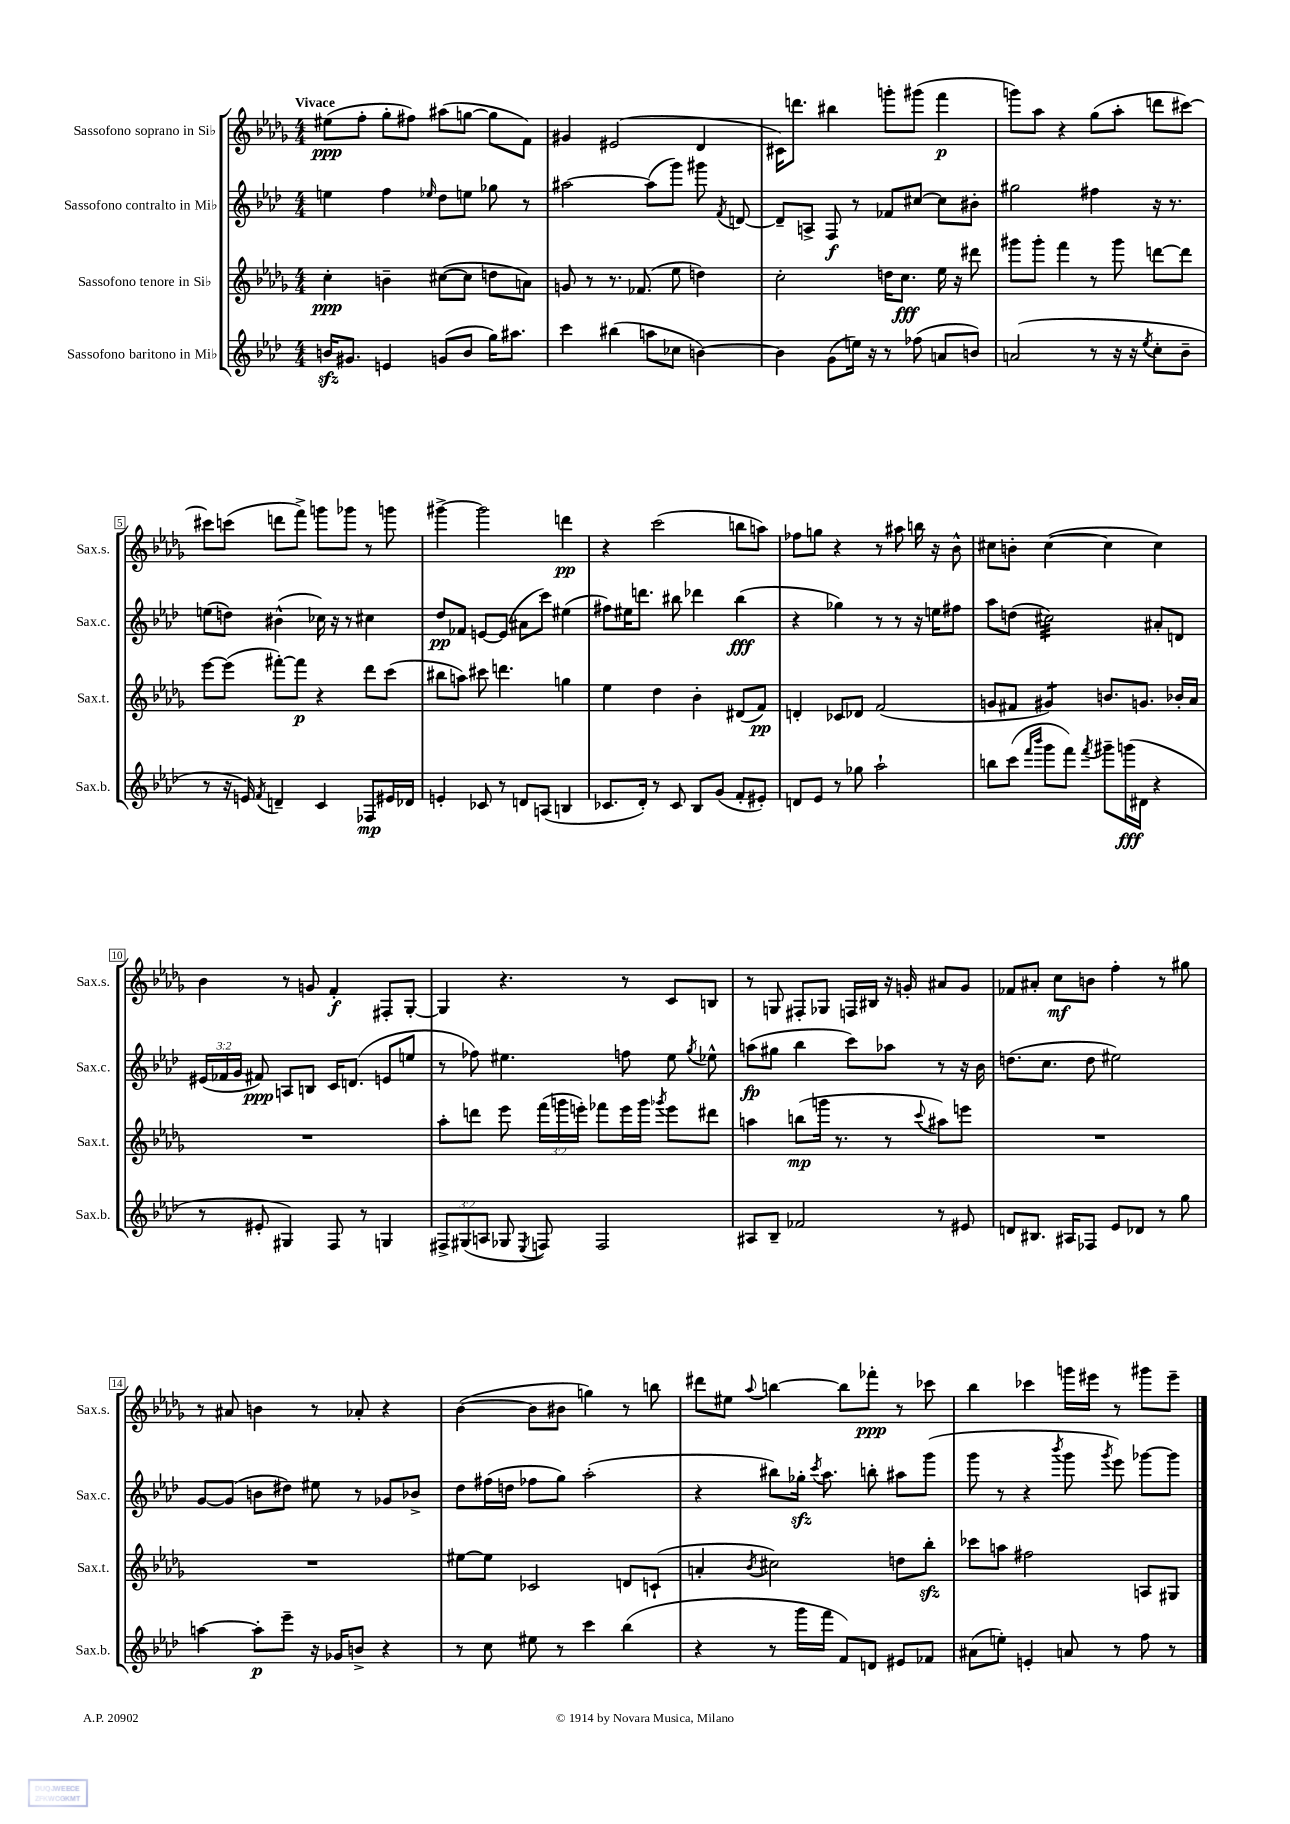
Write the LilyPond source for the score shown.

<<
\new StaffGroup <<
\new Staff = "s0" \with { instrumentName = "Sassofono soprano in Sib" shortInstrumentName = "Sax.s." } {
    \clef treble \key des \major \numericTimeSignature \time 4/4 \tempo "Vivace"
    \autoBeamOff eis''8[\ppp( f''8]-. ges''8[-. fis''8]) ais''8[( g''8]~ g''8[ f'8]) |
    gis'4 eis'2( des'4 |
    cis'16[) d'''8.] bis''4 g'''8[-. gis'''8]( f'''4\p |
    g'''8[) aes''8] r4 ges''8[( aes''8]-. d'''8[ cis'''8]~) |
    cis'''8[ c'''8]( d'''8[ f'''8]->) g'''8[ ges'''8] r8 g'''8 |
    gis'''4~-> gis'''2 d'''4\pp |
    r4 c'''2( b''8[ a''8]) |
    fes''8[ g''8] r4 r8 ais''8 b''16 r16 bes'8-^ |
    cis''8[ b'8]-. cis''4~( cis''4 cis''4) |
    bes'4 r8 g'8 f'4-.\f fis8[-. ges8]~-. |
    ges4 r4. r8 c'8[ b8] |
    r8 g8 fis8[-. ges8] f16[ bis16] r16 g'16-. ais'8[ g'8] |
    fes'8[ ais'8]-. c''8[\mf b'8] f''4-. r8 gis''8 |
    r8 ais'8 b'4 r8 aes'8-. r4 |
    bes'4~( bes'8[ bis'8] g''4) r8 b''8 |
    dis'''8[ eis''8] \appoggiatura { aes''8 } b''4~ b''8[ fes'''8]-.\ppp r8 ces'''8 |
    bes''4 ces'''4 g'''16[ eis'''16] r8 gis'''8[ eis'''8]-- \bar "|." |
}
\new Staff = "s1" \with { instrumentName = "Sassofono contralto in Mib" shortInstrumentName = "Sax.c." } {
    \clef treble \key aes \major \numericTimeSignature \time 4/4 \override Staff.TupletNumber.text = #tuplet-number::calc-fraction-text
    \autoBeamOff e''4 f''4 \grace { ees''16 } des''8[ e''8] ges''8 r8 |
    ais''2~ ais''8[( g'''8]) gis'''8 \acciaccatura { f'8 } d'8~ |
    d'8[-- a8]-> f8\f r8 fes'8[ cis''8]~ cis''8[ bis'8]-. |
    gis''2 fis''4 r16 r8. |
    e''8[( d''8]) bis'4-^( ces''16) r16 r8 cis''4 |
    des''8[\pp fes'8] e'8[~ e'8]( ais'8[ c'''8]) eis''4( |
    fis''8[) eis''16 d'''8.] bis''8 des'''4 bis''4\fff( |
    r4 ges''4) r8 r8 r16 e''16[ fis''8] |
    aes''8[ d''8]( cis''2:32) ais'8[-. d'8] |
    \tuplet 3/2 { eis'16[( fes'16 g'16] } fis'8\ppp) a8[ b8] c'16[ d'8.]( e'8[ e''8] |
    r8 fes''8) eis''4. f''8 eis''8 \acciaccatura { g''8 } ees''8-^ |
    a''8[\fp( gis''8] bes''4 c'''8[) aes''8] r8 r16 bes'16 |
    d''8.[( c''8.] d''8 eis''2) |
    g'8[~ g'8]( b'8[ dis''8]) eis''8 r8 ges'8[ bes'8]-> |
    des''8[ fis''16( d''16] fes''8[ g''8]) aes''2-.( |
    r4 bis''8[) ges''16]-.\sfz \acciaccatura { c'''8 } aes''8. b''8-. ais''8[ g'''8]( |
    g'''8 r8 r4 \acciaccatura { bes'''8 } g'''8 \acciaccatura { g'''8 } ees'''8) ges'''8[~ ges'''8] \bar "|." |
}
\new Staff = "s2" \with { instrumentName = "Sassofono tenore in Sib" shortInstrumentName = "Sax.t." } {
    \clef treble \key des \major \numericTimeSignature \time 4/4 \override Staff.TupletNumber.text = #tuplet-number::calc-fraction-text
    \autoBeamOff c''4-.\ppp b'4-- cis''8[~( cis''8] d''8[ a'8]) |
    g'8 r8 r8. fes'8.( ees''8 d''4) |
    c''2-. d''16[ c''8.]\fff ees''16 r16 dis'''8 |
    gis'''8[ gis'''8]-. f'''4 r8 gis'''8 d'''8[~ d'''8] |
    ees'''8[~ ees'''8]( fis'''8[~-.) fis'''8]\p r4 des'''8[ c'''8]( |
    bis''8[ a''8]) cis'''8 d'''4. g''4 |
    ees''4 des''4 bes'4-. dis'8[( f'8]\pp) |
    d'4-. ces'8[ des'8] f'2( |
    g'8[ fis'8] gis'4:8) b'8.[ g'8.] bes'16[-. aes'16] |
    R1 |
    aes''8[-. d'''8] ees'''8 \tuplet 3/2 { f'''16[( g'''16 e'''16]-.) } fes'''8[ e'''16 g'''16] \acciaccatura { ges'''8 } e'''8[ dis'''8] |
    a''4 b''8[\mp( g'''16] r8. r8 \appoggiatura { c'''8 } ais''8[) e'''8] |
    R1 |
    R1 |
    eis''8[~ eis''8] ces'2 d'8[ c'8]-!( |
    a'4-. \acciaccatura { bes'8 } cis''2) d''8[ bes''8]-.\sfz |
    ces'''8[ a''8] fis''2 a8[ gis8] \bar "|." |
}
\new Staff = "s3" \with { instrumentName = "Sassofono baritono in Mib" shortInstrumentName = "Sax.b." } {
    \clef treble \key aes \major \numericTimeSignature \time 4/4 \override Staff.TupletNumber.text = #tuplet-number::calc-fraction-text
    \autoBeamOff b'16[\sfz gis'8.] e'4 g'8[( b'8] g''16[) ais''8.] |
    c'''4 bis''4( a''8[ ces''8] b'4~) |
    b'4 g'8[( e''16]) r16 r8 fes''8( a'8[ b'8]) |
    a'2( r8 r16 r16 \acciaccatura { ees''8 } c''8[-. bes'8]-- |
    r8 r16 e'16) \acciaccatura { f'8 } d'4-- c'4 fes8[\mp eis'16 des'16] |
    e'4-. ces'8 r8 d'8[ a8]( b4 |
    ces'8.[ des'16]-.) r8 ces'8 bes8[ g'8]( f'8[-. eis'8]-.) |
    d'8[ ees'8] r8 ges''8 aes''2-! |
    b''8[ c'''8]( \grace { f'''16[ bes'''16] } g'''8[ f'''8]) \acciaccatura { f'''8 } gis'''8[-- g'''16\fff( dis'16] r4 |
    r8 eis'8-. gis4) f8 r8 g4 |
    \tuplet 3/2 { fis8[-> gis8( a8] } ges8 \acciaccatura { ees8 } f8) f2 |
    ais8[ bes8]-- fes'2 r8 eis'8 |
    d'8[ bis8.] ais16[ fes8] ees'8[ des'8] r8 g''8 |
    a''4~ a''8[-.\p ees'''8]-- r16 ges'16[ b'8]-> r4 |
    r8 c''8 eis''8 r8 c'''4 bes''4( |
    r4 r8 g'''16[ f'''16] f'8[) d'8] eis'8[ fes'8] |
    ais'8[( e''8]-.) e'4-. a'8 r8 f''8 r8 \bar "|." |
}
>>
>>
\layout { \context { \Score \override BarNumber.stencil = #(make-stencil-boxer 0.1 0.3 ly:text-interface::print) } }
